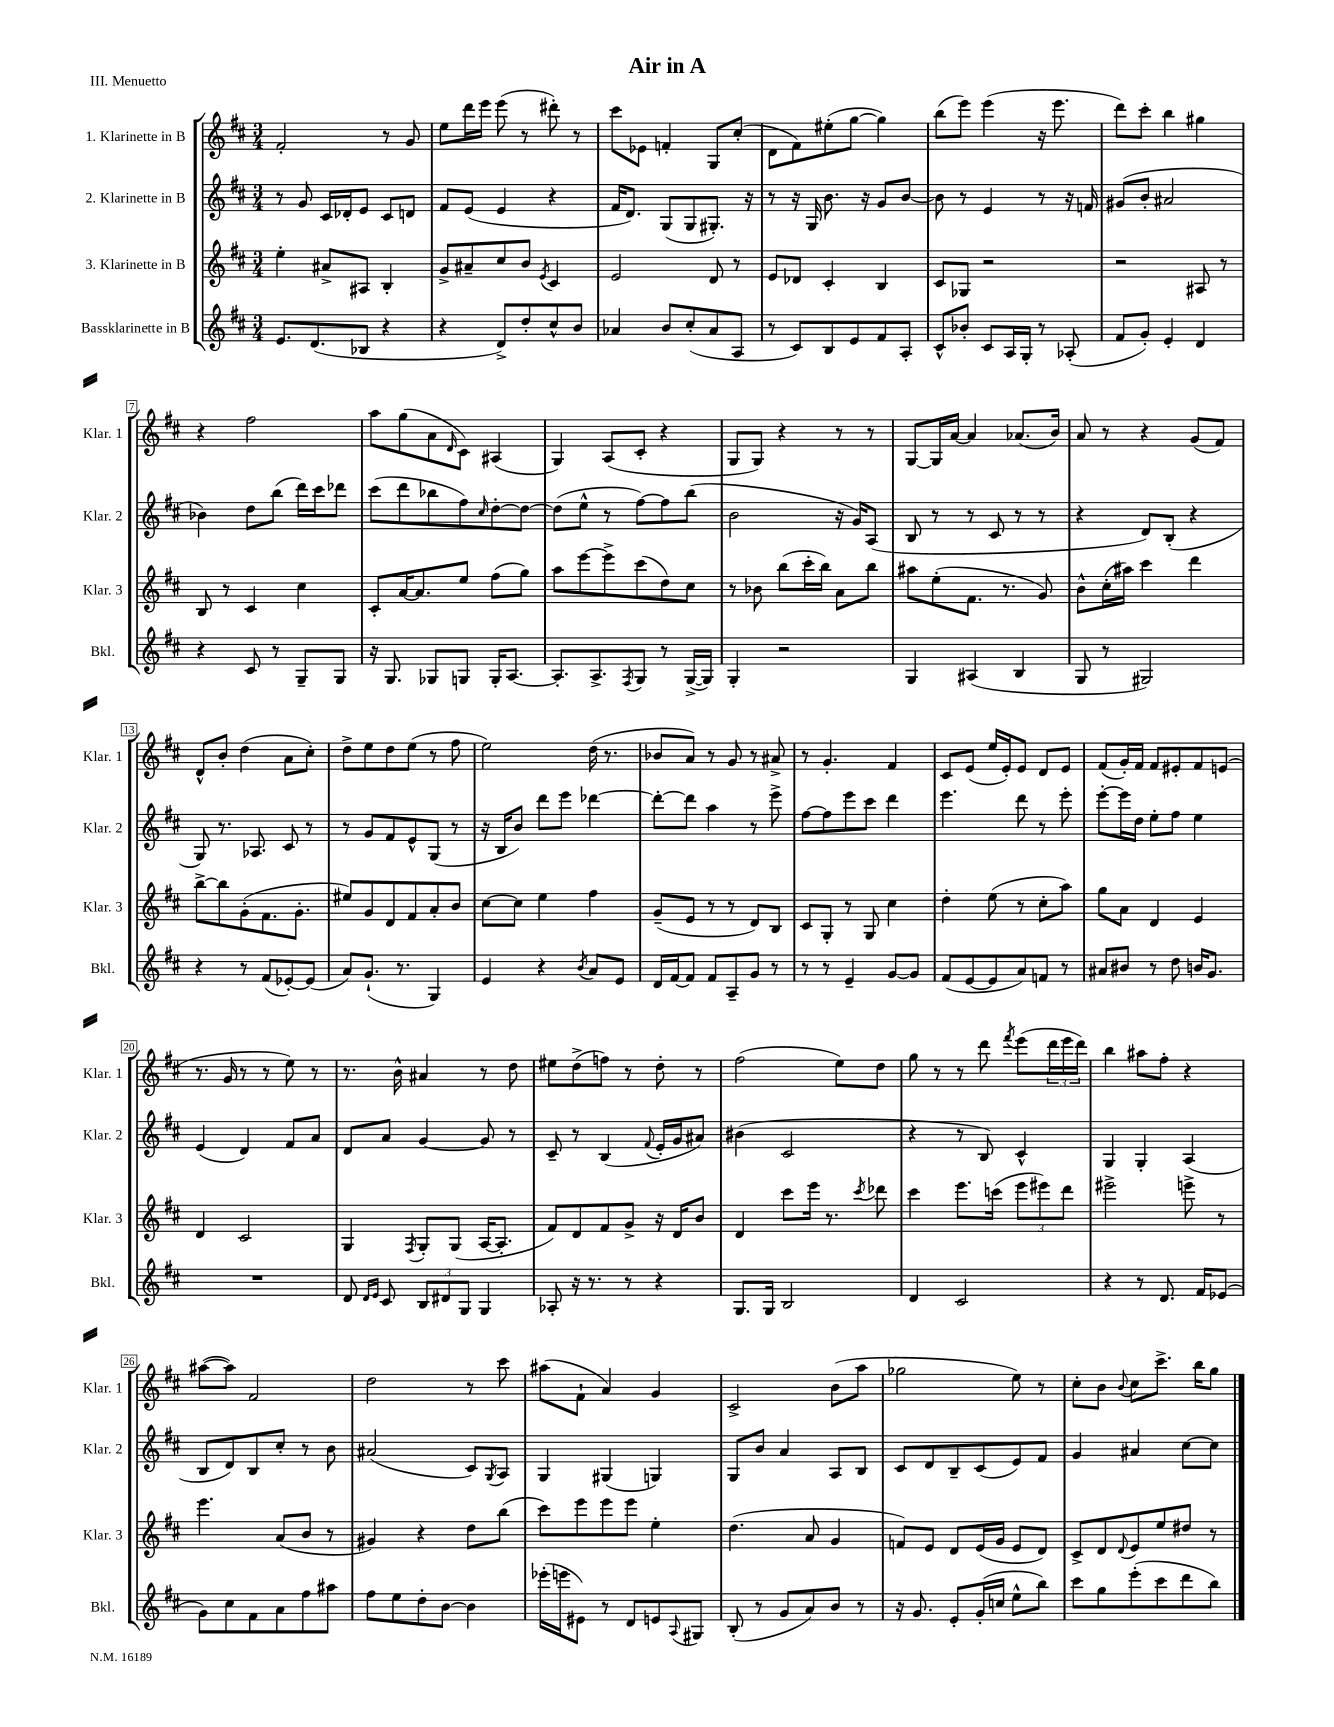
\header { title = "Air in A" piece = "III. Menuetto" }
<<
\new StaffGroup <<
\new Staff = "s0" \with { instrumentName = "1. Klarinette in B" shortInstrumentName = "Klar. 1" } {
    \clef treble \key d \major \numericTimeSignature \time 3/4
    fis'2-. r8 g'8 |
    e''8 d'''16 e'''16 e'''8( r8 dis'''8-.) r8 |
    cis'''8 ees'8 f'4-. g8 cis''8-.( |
    d'8 fis'8) eis''8-.( g''8~ g''4) |
    b''8( e'''8) e'''4( r16 e'''8. |
    d'''8) cis'''8-. b''4 gis''4 |
    r4 fis''2 |
    a''8 g''8( a'8 \grace { d'16 } cis'8) ais4( |
    g4) a8( cis'8-. r4 |
    g8 g8) r4 r8 r8 |
    g8~ g16 a'16~ a'4 aes'8.( b'16) |
    a'8 r8 r4 g'8( fis'8) |
    d'8-^ b'8-. d''4( a'8 cis''8-.) |
    d''8-> e''8 d''8 e''8( r8 fis''8 |
    e''2) d''16( r8. |
    bes'8 a'8) r8 g'8 r8 ais'8-> |
    r8 g'4.-. fis'4 |
    cis'8 e'8( e''16 e'16-.) e'8 d'8 e'8 |
    fis'8( g'16-.) fis'16 fis'8 eis'8-. fis'8 e'8( |
    r8. g'16 r8 r8 e''8) r8 |
    r8. b'16-^ ais'4 r8 d''8 |
    eis''8 d''8->( f''8) r8 d''8-. r8 |
    fis''2( e''8) d''8 |
    g''8 r8 r8 d'''8 \acciaccatura { fis'''8 } e'''8( \tuplet 3/2 { d'''16 e'''16 d'''16) } |
    b''4 ais''8 fis''8-. r4 |
    ais''8~( ais''8) fis'2 |
    d''2 r8 cis'''8 |
    ais''8( fis'8-! a'4) g'4 |
    cis'2-> b'8( a''8 |
    ges''2 e''8) r8 |
    cis''8-. b'8 \appoggiatura { b'8 } cis''8 cis'''8.-> b''16 g''8 \bar "|." |
}
\new Staff = "s1" \with { instrumentName = "2. Klarinette in B" shortInstrumentName = "Klar. 2" } {
    \clef treble \key d \major \numericTimeSignature \time 3/4
    r8 g'8 cis'16 des'16-. e'8 cis'8 d'8 |
    fis'8 e'8( e'4 r4 |
    fis'16 d'8.) g8( g8 gis8.-.) r16 |
    r8 r16 g16 b'8. r16 g'8 b'8~ |
    b'8 r8 e'4 r8 r16 f'16 |
    gis'8( b'8-. ais'2 |
    bes'4) d''8 b''8( d'''16) cis'''16 des'''8 |
    cis'''8( d'''8 bes''8 fis''8) \grace { cis''16 } d''8~-. d''8~ |
    d''8( e''8-^ r8 fis''8~) fis''8 b''8( |
    b'2 r16 g'16) a8( |
    b8 r8 r8 cis'8 r8 r8 |
    r4 d'8) b8-.( r4 |
    g8) r8. aes8. cis'8 r8 |
    r8 g'8 fis'8 e'8-^ g8( r8 |
    r16 b16 b'8) d'''8 e'''8 des'''4~ |
    des'''8~-. des'''8 a''4 r8 e'''8-> |
    fis''8~ fis''8 e'''8 cis'''8 d'''4 |
    e'''4. d'''8 r8 e'''8-. |
    e'''8~-. e'''16 d''16 e''8-. fis''8 e''4 |
    e'4( d'4) fis'8 a'8 |
    d'8 a'8 g'4~ g'8 r8 |
    cis'8-- r8 b4( \appoggiatura { fis'8 } e'16-. g'16 ais'8) |
    bis'4( cis'2 |
    r4 r8 b8) cis'4-^ |
    g4 g4-. a4( |
    b8 d'8) b8 cis''8-. r8 b'8 |
    ais'2( cis'8) \acciaccatura { g8 } a8 |
    g4 gis4( g4) |
    g8 b'8 a'4 a8 b8 |
    cis'8 d'8 b8-- cis'8( e'8) fis'8 |
    g'4 ais'4 cis''8~ cis''8 \bar "|." |
}
\new Staff = "s2" \with { instrumentName = "3. Klarinette in B" shortInstrumentName = "Klar. 3" } {
    \clef treble \key d \major \numericTimeSignature \time 3/4
    e''4-. ais'8-> ais8 b4-. |
    g'8-> ais'8-- cis''8 b'8 \acciaccatura { e'8 } cis'4 |
    e'2 d'8 r8 |
    e'8 des'8 cis'4-. b4 |
    cis'8 ges8 r2 |
    r2 ais8 r8 |
    b8 r8 cis'4 cis''4 |
    cis'8-. a'16~ a'8. e''8 fis''8( g''8) |
    a''8 e'''8~ e'''8-> cis'''8( d''8) cis''8 |
    r8 bes'8 b''8( cis'''16-. b''16) a'8 b''8 |
    ais''8 e''8-.( fis'8. r8. g'8) |
    b'8-^ cis''16-.( ais''16) cis'''4 d'''4 |
    b''8~-> b''8 g'8-.( fis'8. g'8.-. |
    eis''8) g'8 d'8 fis'8 a'8-. b'8 |
    cis''8~ cis''8 e''4 fis''4 |
    g'8--( e'8 r8 r8 d'8) b8 |
    cis'8 g8-. r8 g8 cis''4 |
    d''4-. e''8( r8 cis''8-. a''8) |
    g''8 a'8 d'4 e'4 |
    d'4 cis'2 |
    g4 \acciaccatura { fis8 } g8-. g8( a16~ a8.-. |
    fis'8) d'8 fis'8 g'8-> r16 d'16 b'8 |
    d'4 cis'''8 e'''16 r8. \acciaccatura { cis'''8 } des'''8 |
    cis'''4 e'''8. c'''16( \tuplet 3/2 { e'''8 eis'''8) d'''8 } |
    eis'''2-> e'''8-> r8 |
    e'''4. a'8( b'8 r8 |
    gis'4) r4 d''8 b''8( |
    cis'''8) e'''8 e'''8 e'''8 e''4-. |
    d''4.( a'8 g'4 |
    f'8) e'8 d'8 e'16( g'16 e'8 d'8) |
    cis'8-> d'8 \appoggiatura { d'8 } e'8 e''8 dis''8 r8 \bar "|." |
}
\new Staff = "s3" \with { instrumentName = "Bassklarinette in B" shortInstrumentName = "Bkl." } {
    \clef treble \key d \major \numericTimeSignature \time 3/4
    e'8. d'8.( bes8 r4 |
    r4 d'8->) d''8-. cis''8-^ b'8 |
    aes'4 b'8 cis''8-.( aes'8 a8 |
    r8 cis'8) b8 e'8 fis'8 a8-. |
    cis'8-^ bes'8-. cis'8 a16 g16-. r8 aes8-.( |
    fis'8 g'8-.) e'4-. d'4 |
    r4 cis'8 r8 g8-- g8 |
    r16 g8. ges8 g8 g16-. a8.~ |
    a8.-. a8.-> \acciaccatura { fis8 } g8 r8 g16~->( g16) |
    g4-. r2 |
    g4 ais4( b4 |
    g8 r8 gis2) |
    r4 r8 fis'8( ees'8~-.) ees'8( |
    a'8) g'8.-!( r8. g4) |
    e'4 r4 \acciaccatura { b'8 } a'8 e'8 |
    d'16 fis'16~ fis'8 fis'8 a8-- g'8 r8 |
    r8 r8 e'4-- g'8~ g'8 |
    fis'8( e'8~ e'8 a'8) f'8 r8 |
    ais'8 bis'8 r8 d''8 b'16 g'8. |
    R2. |
    d'8 \grace { d'16 e'16 } cis'8 \tuplet 3/2 { b8 dis'8 g8 } g4 |
    aes8-. r16 r8. r8 r4 |
    g8. g16 b2 |
    d'4 cis'2 |
    r4 r8 d'8. fis'16 ees'8( |
    g'8) cis''8 fis'8 a'8 fis''8 ais''8 |
    fis''8 e''8 d''8-. b'8~ b'4 |
    ees'''16-.( e'''16 eis'8) r8 d'8 e'8 \appoggiatura { a8 } gis8 |
    b8-.( r8 g'8 a'8) b'8 r8 |
    r16 g'8. e'8-. g'16-.( c''16 e''8-^ b''8) |
    cis'''8 g''8 e'''8-.( cis'''8 d'''8 b''8) \bar "|." |
}
>>
>>
\layout { \context { \Score \override BarNumber.stencil = #(make-stencil-boxer 0.1 0.3 ly:text-interface::print) } }
